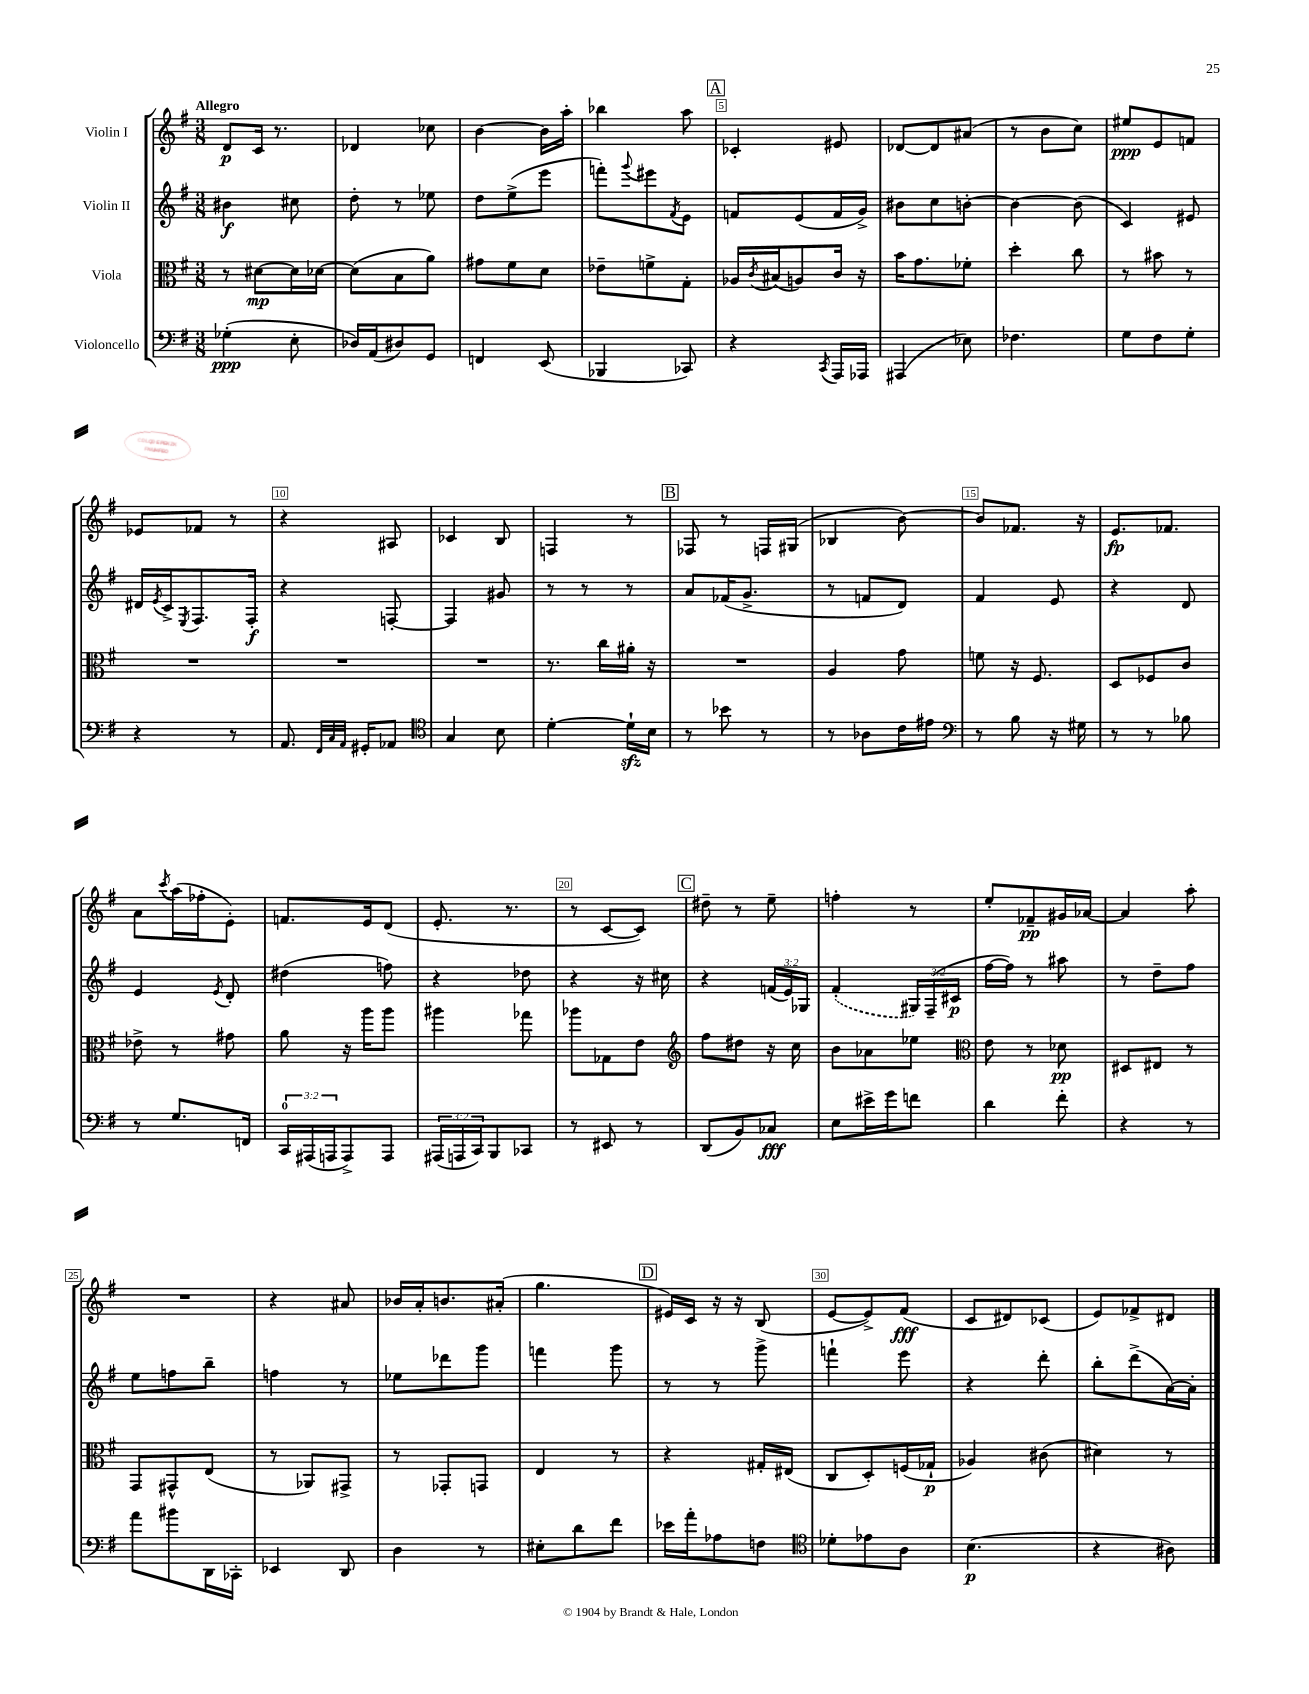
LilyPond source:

<<
\new StaffGroup <<
\new Staff = "s0" \with { instrumentName = "Violin I" } {
    \clef treble \key g \major \numericTimeSignature \time 3/8 \tempo "Allegro"
    d'8\p c'16 r8. |
    des'4 ces''8 |
    b'4~ b'16 a''16-. |
    bes''4 a''8 |
    \mark \markup { \box "A" } ces'4-. eis'8 |
    des'8~ des'8 ais'8( |
    r8 b'8 c''8) |
    eis''8\ppp e'8 f'8 |
    ees'8 fes'8 r8 |
    r4 ais8 |
    ces'4 b8 |
    f4 r8 |
    \mark \markup { \box "B" } fes8 r8 f16 gis16( |
    bes4 b'8~) |
    b'8 fes'8. r16 |
    e'8.\fp fes'8. |
    a'8 \acciaccatura { c'''8 } a''16( fes''16-. e'8-.) |
    f'8. e'16 d'8( |
    e'8.-. r8. |
    r8 c'8~ c'8) |
    \mark \markup { \box "C" } dis''8-- r8 e''8-- |
    f''4-. r8 |
    e''8-. fes'8--\pp gis'16 aes'16~ |
    aes'4 a''8-. |
    R4. |
    r4 ais'8 |
    bes'16 a'16-. b'8. ais'16-.( |
    g''4. |
    \mark \markup { \box "D" } eis'16) c'16 r16 r16 b8( |
    e'8~ e'8->) fis'8\fff( |
    c'8 dis'8) ces'8( |
    e'8) fes'8-> dis'8 \bar "|." |
}
\new Staff = "s1" \with { instrumentName = "Violin II" } {
    \clef treble \key g \major \numericTimeSignature \time 3/8 \override Staff.TupletNumber.text = #tuplet-number::calc-fraction-text
    bis'4\f cis''8 |
    d''8-. r8 ees''8 |
    d''8 e''8->( e'''8 |
    f'''8-.) \appoggiatura { g'''8 } eis'''8 \acciaccatura { fis'8 } e'8 |
    \mark \markup { \box "A" } f'8 e'8( f'16 g'16->) |
    bis'8 c''8 b'8~-. |
    b'4~ b'8( |
    c'4) eis'8 |
    dis'16 \acciaccatura { e'8 } c'16-> \acciaccatura { e8 } fis8. fis16-.\f |
    r4 f8~-. |
    f4 gis'8 |
    r8 r8 r8 |
    \mark \markup { \box "B" } a'8 fes'16( g'8.-> |
    r8 f'8 d'8) |
    fis'4 e'8 |
    r4 d'8 |
    e'4 \acciaccatura { e'8 } d'8-. |
    dis''4( f''8) |
    r4 des''8 |
    r4 r16 cis''16 |
    \mark \markup { \box "C" } r4 \tuplet 3/2 { f'16( e'16) ges16 } |
    \once \slurDashed fis'4-.( \tuplet 3/2 { gis16) fis16--( cis'16\p } |
    fis''16~ fis''16) r8 ais''8 |
    r8 d''8-- fis''8 |
    e''8 f''8 b''8-- |
    f''4 r8 |
    ees''8 des'''8 g'''8 |
    f'''4 g'''8 |
    \mark \markup { \box "D" } r8 r8 g'''8-> |
    f'''4-! e'''8 |
    r4 d'''8-. |
    b''8-. d'''8->( a'16~) a'16-. \bar "|." |
}
\new Staff = "s2" \with { instrumentName = "Viola" } {
    \clef alto \key g \major \numericTimeSignature \time 3/8
    r8 dis'8~\mp dis'16 des'16~ |
    des'8( b8 a'8) |
    gis'8 fis'8 d'8 |
    ees'8-- f'8-> g8-. |
    \mark \markup { \box "A" } aes16 \acciaccatura { c'8 } bis16( a8) c'16 r16 |
    b'16 g'8. fes'8-. |
    d''4-. c''8 |
    r8 bis'8 r8 |
    R4. |
    R4. |
    R4. |
    r8. c''16 ais'16-. r16 |
    \mark \markup { \box "B" } R4. |
    a4 g'8 |
    f'8 r16 fis8. |
    d8 fes8 c'8 |
    ees'8-> r8 gis'8 |
    a'8 r16 a''16 a''8 |
    ais''4 ges''8 |
    aes''8 ges8 e'8 |
    \mark \markup { \box "C" } \clef treble fis''8 dis''8 r16 c''16 |
    b'8 aes'8 ees''8 |
    \clef alto e'8 r8 des'8\pp |
    dis8 eis8 r8 |
    g,8 gis,8-^ e8( |
    r8 aes,8) gis,8-> |
    r8 ges,8-. g,8 |
    e4 r8 |
    \mark \markup { \box "D" } r4 gis16-. eis16( |
    c8 d8-.) f16( ges16-!\p |
    aes4) cis'8( |
    dis'4) r8 \bar "|." |
}
\new Staff = "s3" \with { instrumentName = "Violoncello" } {
    \clef bass \key g \major \numericTimeSignature \time 3/8 \override Staff.TupletNumber.text = #tuplet-number::calc-fraction-text
    ges4-.\ppp( e8-. |
    des16) a,16( dis8) g,8 |
    f,4 e,8( |
    bes,,4 ces,8) |
    \mark \markup { \box "A" } r4 \acciaccatura { c,8 } a,,16 aes,,16 |
    ais,,4( ees8) |
    fes4. |
    g8 fis8 g8-. |
    r4 r8 |
    a,8. \grace { fis,32 c32 a,32 } gis,16-. aes,8 |
    \clef tenor g4 b8 |
    d'4~-. d'16-!\sfz b16 |
    \mark \markup { \box "B" } r8 bes'8 r8 |
    r8 aes8 c'16 eis'16 |
    \clef bass r8 b8 r16 gis16 |
    r8 r8 bes8 |
    r8 g8. f,16 |
    \tuplet 3/2 { c,16-0 ais,,16( a,,16 } a,,8->) a,,8 |
    \tuplet 3/2 { ais,,16( a,,16 c,16) } b,,8 ces,8 |
    r8 eis,8 r8 |
    \mark \markup { \box "C" } d,8( b,8) ces8\fff |
    e8 eis'16-> g'16 f'8 |
    d'4 fis'8-. |
    r4 r8 |
    a'8 bis'8 d,16 ces,16-. |
    ees,4 d,8 |
    d4 r8 |
    eis8-. d'8 fis'8 |
    \mark \markup { \box "D" } ees'16 a'16-. aes8 f8 |
    \clef tenor des'8-. ees'8 a8 |
    b4.\p( |
    r4 ais8) \bar "|." |
}
>>
>>
\layout { \context { \Score \override BarNumber.break-visibility = ##(#f #t #t) barNumberVisibility = #(every-nth-bar-number-visible 5) \override BarNumber.stencil = #(make-stencil-boxer 0.1 0.3 ly:text-interface::print) } }
